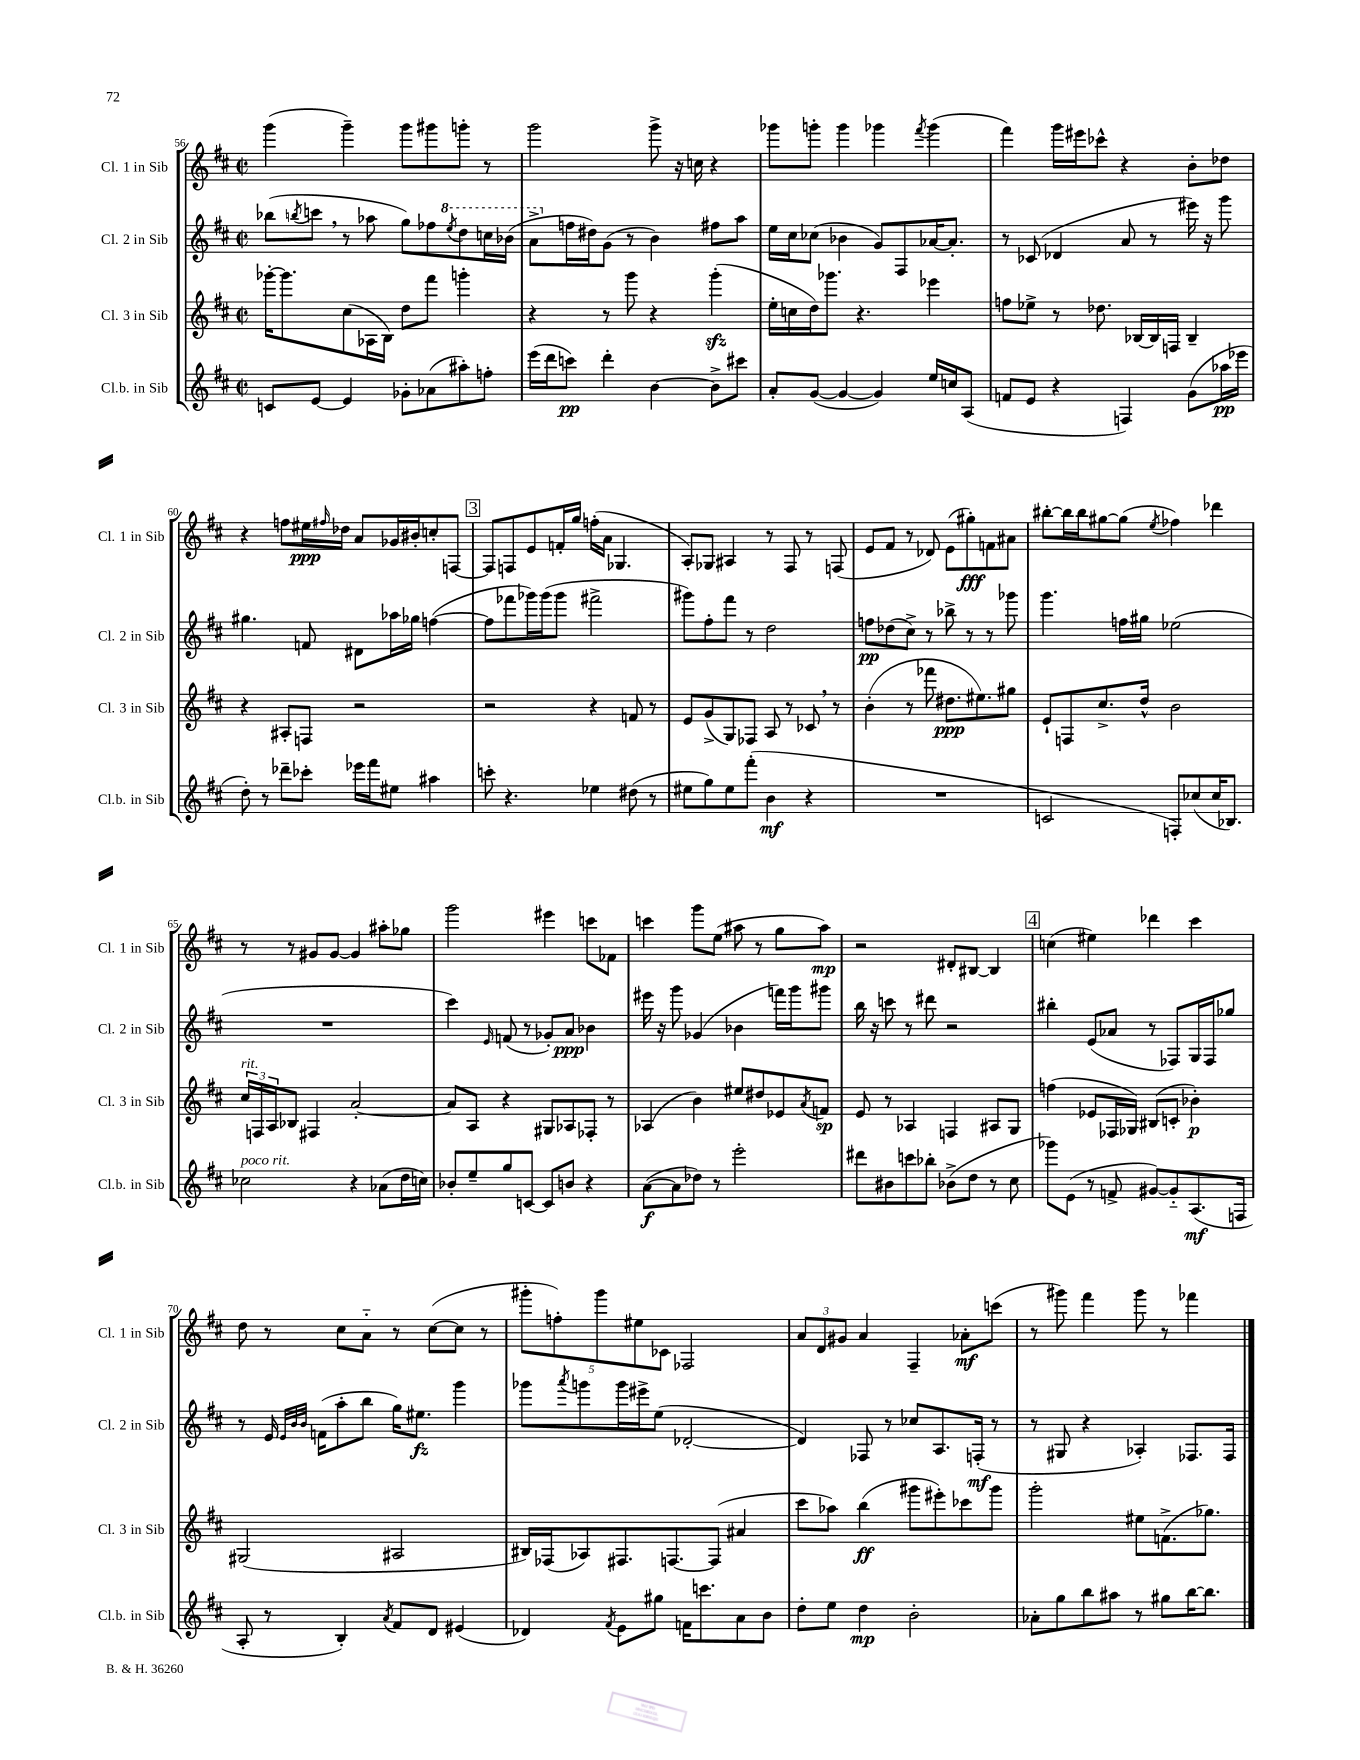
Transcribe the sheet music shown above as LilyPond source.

<<
\new StaffGroup <<
\new Staff = "s0" \with { instrumentName = "Cl. 1 in Sib" shortInstrumentName = "Cl. 1 in Sib" } {
    \clef treble \key d \major \defaultTimeSignature \time 2/2
    g'''4( g'''4--) g'''8 gis'''8 g'''8-. r8 |
    g'''2 g'''8-> r16 c''16 r4 |
    ges'''8 g'''8-. g'''4 ges'''4 \acciaccatura { fis'''8 } ges'''4( |
    fis'''4) g'''16 eis'''16 ces'''8-^ r4 b'8-. des''8 |
    r4 f''8 eis''16\ppp \grace { fis''16 } des''16 a'8 ges'16 bis'16-. c''8-. f8~ |
    \mark \markup { \box "3" } f8 f8 e'8 f'16-. g''16 f''16-.( a'16 ges4. |
    a8-.) ges8 ais4 r8 fis8 r8 f8( |
    e'8 fis'8 r8 des'8) e'8( gis''8-.\fff) f'8 ais'8 |
    bis''8~-. bis''16 bis''16 gis''8~ gis''8( \acciaccatura { e''8 } fes''4) des'''4 |
    r8 r8 gis'8 gis'8~ gis'4 ais''8-. ges''8 |
    g'''2 eis'''4 c'''8 fes'8 |
    c'''4 g'''8 e''8( ais''8 r8 g''8 ais''8\mp) |
    r2 dis'8-. bis8~ bis4 |
    \mark \markup { \box "4" } c''4( eis''4) des'''4 cis'''4 |
    d''8 r8 cis''8 a'8-_ r8 cis''8~( cis''8 r8 |
    \tuplet 5/4 { gis'''8-. f''8-.) gis'''8 eis''8 ces'8 } fes2 |
    \tuplet 3/2 { a'8 d'8 gis'8 } a'4 fis4-- aes'8-.\mf c'''8( |
    r8 gis'''8) fis'''4 gis'''8 r8 fes'''4 \bar "|." |
}
\new Staff = "s1" \with { instrumentName = "Cl. 2 in Sib" shortInstrumentName = "Cl. 2 in Sib" } {
    \clef treble \key d \major \defaultTimeSignature \time 2/2
    bes''8( \acciaccatura { b''8 } c'''8 \breathe r8 aes''8 g''8) fes''8 \ottava #1 \acciaccatura { e'''8 } d'''8 c'''!16 bes''16( |
    a''8-> \ottava #0 f''16 dis''16) g'8( r8 b'4) fis''8 a''8 |
    e''16 cis''16 ces''8( bes'4 g'8) fis8 aes'16~ aes'8.-. |
    r8 ces'8( des'4 a'8 r8 eis'''16) r16 g'''8 |
    gis''4. f'8 dis'8 aes''16 ges''16 f''4~( |
    \mark \markup { \box "3" } f''8 fes'''8 ges'''16) ges'''16( ges'''8 fis'''2-> |
    gis'''8) fis''8-. fis'''8 r8 d''2 |
    f''8\pp des''8( cis''8->) r8 bes''8-> r8 r8 ges'''8 |
    g'''4. f''16 gis''16 ees''2( |
    R1 |
    cis'''4) \grace { e'16 } f'8( r8 ges'8-.) a'8\ppp bes'4 |
    eis'''16 r16 g'''8 ges'4( bes'4 f'''16) g'''16 gis'''8 |
    b''16 r16 c'''8 r8 dis'''8 r2 |
    \mark \markup { \box "4" } bis''4-. e'8( aes'8 r8 fes8) g16 fes16 ges''8 |
    r8 e'16 \grace { e'32 b'32 b'32 } f'16( a''8-. b''8 g''16) eis''8.\fz g'''4 |
    ges'''8 \acciaccatura { a'''8 } g'''8 g'''16 eis'''16-> e''8( des'2~-. |
    des'4) fes8 r8 ces''8 a8. f16-.\mf( r8 |
    r8 gis8 r4 aes4-.) fes8. fes16 \bar "|." |
}
\new Staff = "s2" \with { instrumentName = "Cl. 3 in Sib" shortInstrumentName = "Cl. 3 in Sib" } {
    \clef treble \key d \major \defaultTimeSignature \time 2/2
    ges'''16~-. ges'''8. cis''8( aes16 b16) d''8 fis'''8 g'''4-. |
    r4 r8 g'''8 r4 g'''4-.\sfz( |
    e''16-. c''16 d''16) ges'''8. r4. ees'''4 |
    f''8 ees''8-> r8 des''8. bes16~ bes16 f16 bes4-- |
    r4 ais8-. f8 r2 |
    \mark \markup { \box "3" } r2 r4 f'8 r8 |
    e'8 g'8->( g8) fes8 a8 r8 ces'8 \breathe r8 |
    b'4-.( r8 fes'''8 dis''8.\ppp eis''8.) gis''8 |
    e'8-! f8 cis''8.-> d''16-^ b'2 |
    \tuplet 3/2 { cis''16^\markup { \italic "rit." } f16 a16 } bes8 fis4 a'2~-. |
    a'8 a8 r4 gis8 aes8 fes8-. r8 |
    aes4( b'4) eis''8 dis''8 ees'8 \acciaccatura { a'8 } f'8\sp |
    e'8 r8 aes4 f4 ais8 g8 |
    \mark \markup { \box "4" } f''4( ees'8 fes16 ges16) bis8( c'8-. bes'4-.\p) |
    gis2( ais2 |
    bis16) fes16( aes8) fis8. f8.~ f8( ais'4 |
    cis'''8 aes''8) b''4\ff( gis'''8 eis'''8-.) ces'''8 gis'''8 |
    g'''2-. eis''8 f'8.->( ges''8.) \bar "|." |
}
\new Staff = "s3" \with { instrumentName = "Cl.b. in Sib" shortInstrumentName = "Cl.b. in Sib" } {
    \clef treble \key d \major \defaultTimeSignature \time 2/2
    c'8 e'8~ e'4 ges'8-. aes'8( ais''8-.) f''8-. |
    e'''16( d'''16 c'''8\pp) d'''4-. b'4~ b'8-> cis'''8 |
    a'8-. g'8~( g'4~ g'4) e''16 c''16 a8( |
    f'8 e'8 r4 f4) g'8( aes''16\pp ees'''16 |
    d''8-.) r8 des'''8-- ces'''8-. ees'''16 fis'''16 eis''8 ais''4 |
    \mark \markup { \box "3" } c'''8-. r4. ees''4 dis''8( r8 |
    eis''8 g''8) eis''8 fis'''8-.( b'4\mf r4 |
    R1 |
    c'2 f8-.) ces''8( ces''16 bes8.) |
    ces''2^\markup { \italic "poco rit." } r4 aes'8( d''16 c''16) |
    bes'8-. e''8-- g''8 c'8~ c'8 b'8 r4 |
    a'8~\f( a'8 des''8) r8 e'''2-. |
    dis'''8 bis'8 c'''8 bes''8-. bes'8->( d''8 r8 cis''8 |
    \mark \markup { \box "4" } ges'''8) e'8( r8 f'8-> gis'8~) gis'8-_ a8.\mf( f16 |
    a8-. r8 b4-.) \acciaccatura { a'8 } fis'8 d'8 eis'4( |
    des'4) \acciaccatura { fis'8 } e'8 gis''8 f'16 c'''8. a'8 b'8 |
    d''8-. e''8 d''4\mp b'2-. |
    aes'8-. g''8 b''8 ais''8 r8 gis''8 b''16~ b''8. \bar "|." |
}
>>
>>
\layout { \context { \Score currentBarNumber = #56 } }
